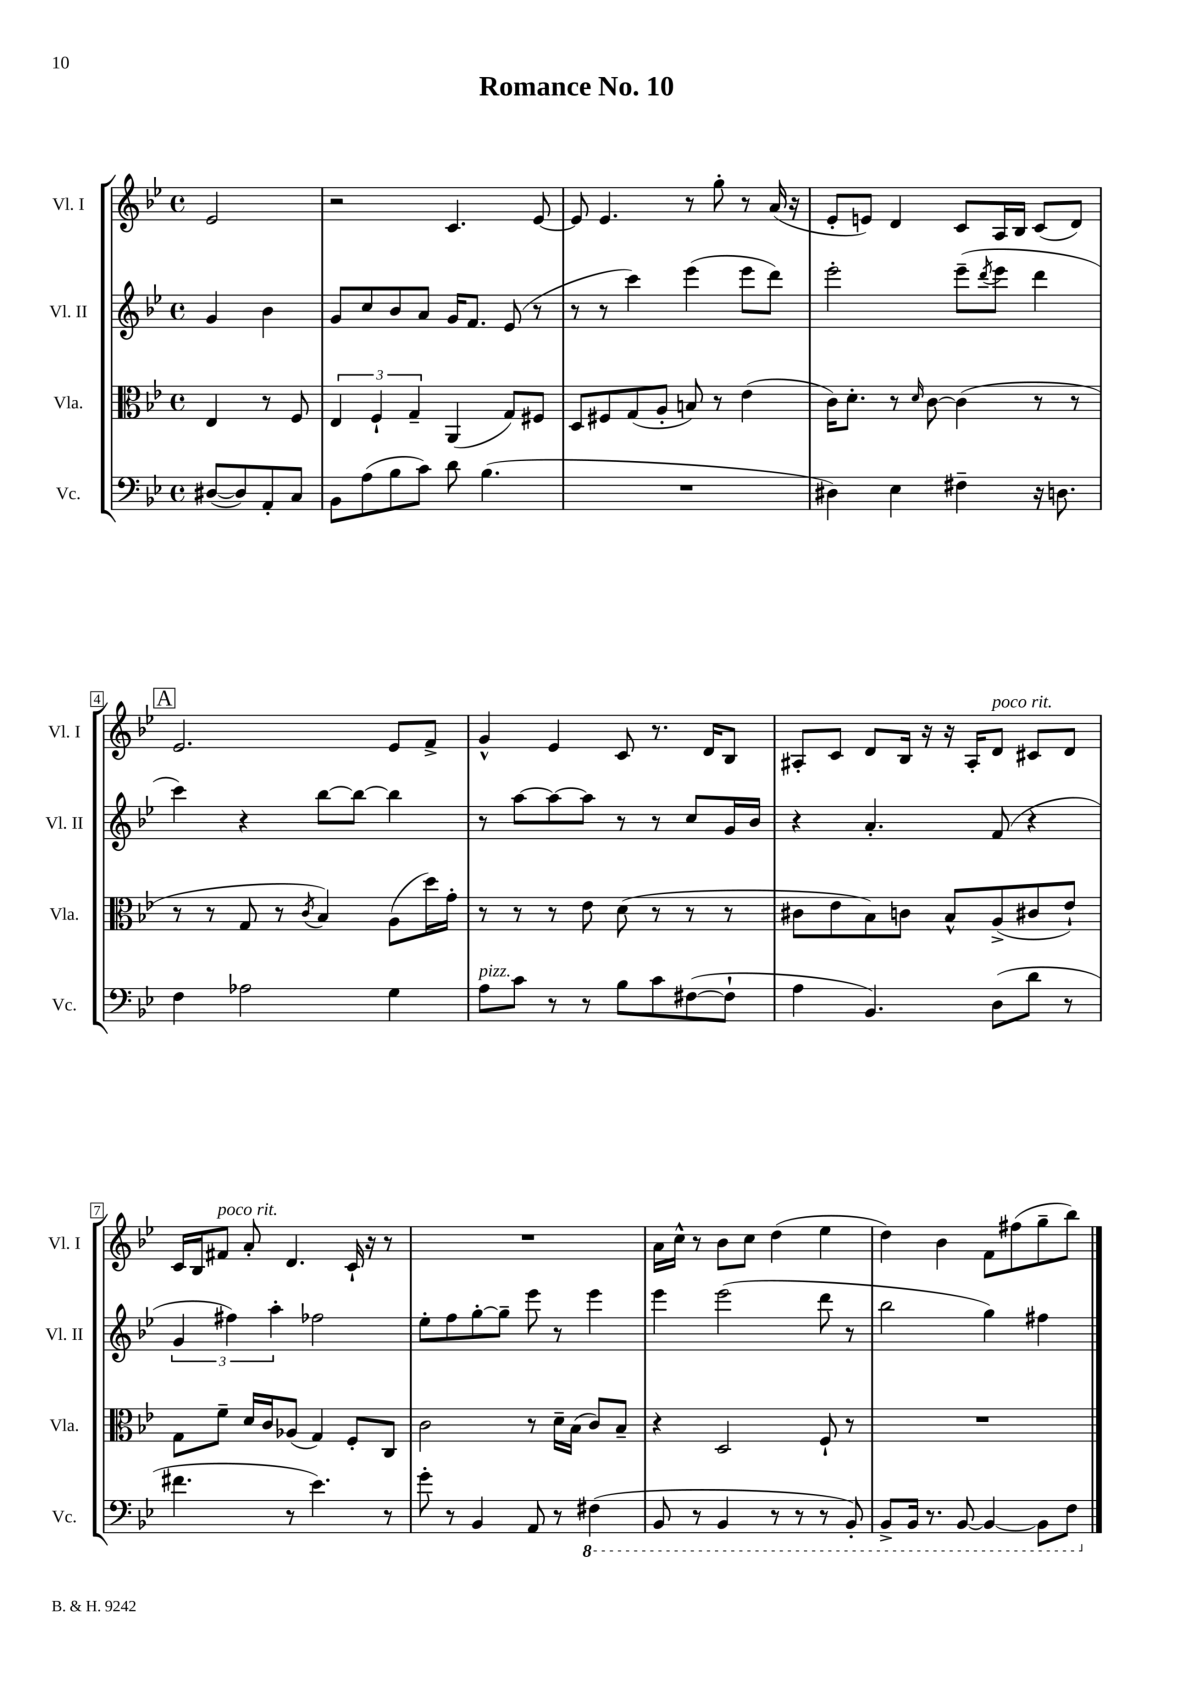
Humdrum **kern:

**kern	**kern	**kern	**kern
*staff4	*staff3	*staff2	*staff1
*clefF4	*clefC3	*clefG2	*clefG2
*k[b-e-]	*k[b-e-]	*k[b-e-]	*k[b-e-]
*M4/4	*M4/4	*M4/4	*M4/4
*met(c)	*met(c)	*met(c)	*met(c)
([8D#/L	4E-/	4g/	2e-/
8D#/])	.	.	.
8AA'/	8r	4b-\	.
8C/J	8F/	.	.
=	=	=	=
8BB-\L	6E-/	8g/L	2r
(8A\	.	8cc/	.
.	6F`/	.	.
8B-\	.	8b-/	.
.	6G~/	.	.
8c\J)	.	8a/J	.
8d\	(4AA/	16g/LK	4.c/
.	.	8.f/J	.
(4.B-\	.	.	.
.	8G/L)	(8e-/	.
.	8F#/J	8r	[8e-/
=	=	=	=
1r	8D/L	8r	8e-/]
.	8F#/	8r	4.e-/
.	(8G/	4ccc\)	.
.	8A'/J	.	.
.	8B/)	(4eee-\	8r
.	8r	.	8gg'\
.	(4e-\	8eee-\L	8r
.	.	8ddd\J)	(16a/
.	.	.	16r
=	=	=	=
4D#\)	16c\LK)	2eee-'\	8e-'/L
.	8.d'\J	.	.
.	.	.	8e/J)
4E-\	8r	.	4d/
.	16qqd/	.	.
.	[8c\	.	.
4F#~\	(4c\]	(8eee-~\L	8c/L
.	.	8qddd/	.
.	.	8eee-\J	16A/L
.	.	.	16B-/JJ
16r	8r	4ddd\	(8c/L
8.D\	.	.	.
.	8r	.	8d/J)
=	=	=	=
4F\	8r	4ccc\)	2.e-/
.	8r	.	.
2A-\	8G/	4r	.
.	8r	.	.
.	8qc/	.	.
.	4B-/)	[8bb-\L	.
.	.	8bb-\_J	.
4G\	(8A\L	4bb-\]	8e-/L
.	16dd\L)	.	8f^/J
.	16g'\JJ	.	.
=	=	=	=
8A\L	8r	8r	4g^^/
8c\J	8r	[8aa\L	.
8r	8r	8aa\_	4e-/
8r	8e-\	8aa\]J	.
8B-\L	(8d\	8r	8c/
8c\	8r	8r	8.r
([8F#\	8r	8cc/L	.
.	.	.	16d/LK
8F#`\]J	8r	16g/L	8B-/J
.	.	16b-/JJ	.
=	=	=	=
4A\	8c#\L	4r	8A#'/L
.	8e-\	.	8c/J
4.BB-/)	8B-\)	4.a'/	8d/L
.	8c\J	.	16B-/Jk
.	.	.	16r
.	8B-^^/L	.	16r
.	.	.	16A#'/LK
(8D\L	(8A^/	(8f/	8d/J
8d\J	8c#/	4r	8c#/L
8r	8e-`/J)	.	8d/J
=	=	=	=
4.f#\	8G\L	6g/	16c/LL
.	.	.	16B-/J
.	8f~\J	.	8f#/J
.	.	6ff#\)	.
.	16d/LL	.	8a'/
.	16c/J	.	.
.	.	6aa'\	.
8r	(8A-/J	.	4.d/
4.e-\)	4G/)	2ff-\	.
.	8F'/L	.	16c`/
.	.	.	16r
8r	8C/J	.	8r
=	=	=	=
8g'\	2c\	8ee-'\L	1r
8r	.	8ff\	.
4BB-/	.	[8gg'\	.
.	.	8gg~\]J	.
8AA/	8r	8eee-\	.
8r	16d~\LL	8r	.
.	(16B-\JJ	.	.
(4FF#\	8c/L)	4eee-\	.
.	8B-~/J	.	.
=	=	=	=
8BBB-/	4r	4eee-\	16a\LL
.	.	.	16cc^^\JJ
8r	.	.	8r
4BBB-/	2D/	(2eee-\	8b-\L
.	.	.	8cc\J
8r	.	.	(4dd\
8r	.	.	.
8r	8F`/	8ddd\	4ee-\
8BBB-'/)	8r	8r	.
=	=	=	=
8BBB-^/L	1r	2bb-\	4dd\)
16BBB-/Jk	.	.	.
8.r	.	.	.
.	.	.	4b-\
[8BBB-/	.	.	.
4BBB-/_	.	4gg\)	8f\L
.	.	.	(8ff#\
8BBB-\]L	.	4ff#\	8gg~\
8FF\J	.	.	8bb-\J)
==	==	==	==
*-	*-	*-	*-
